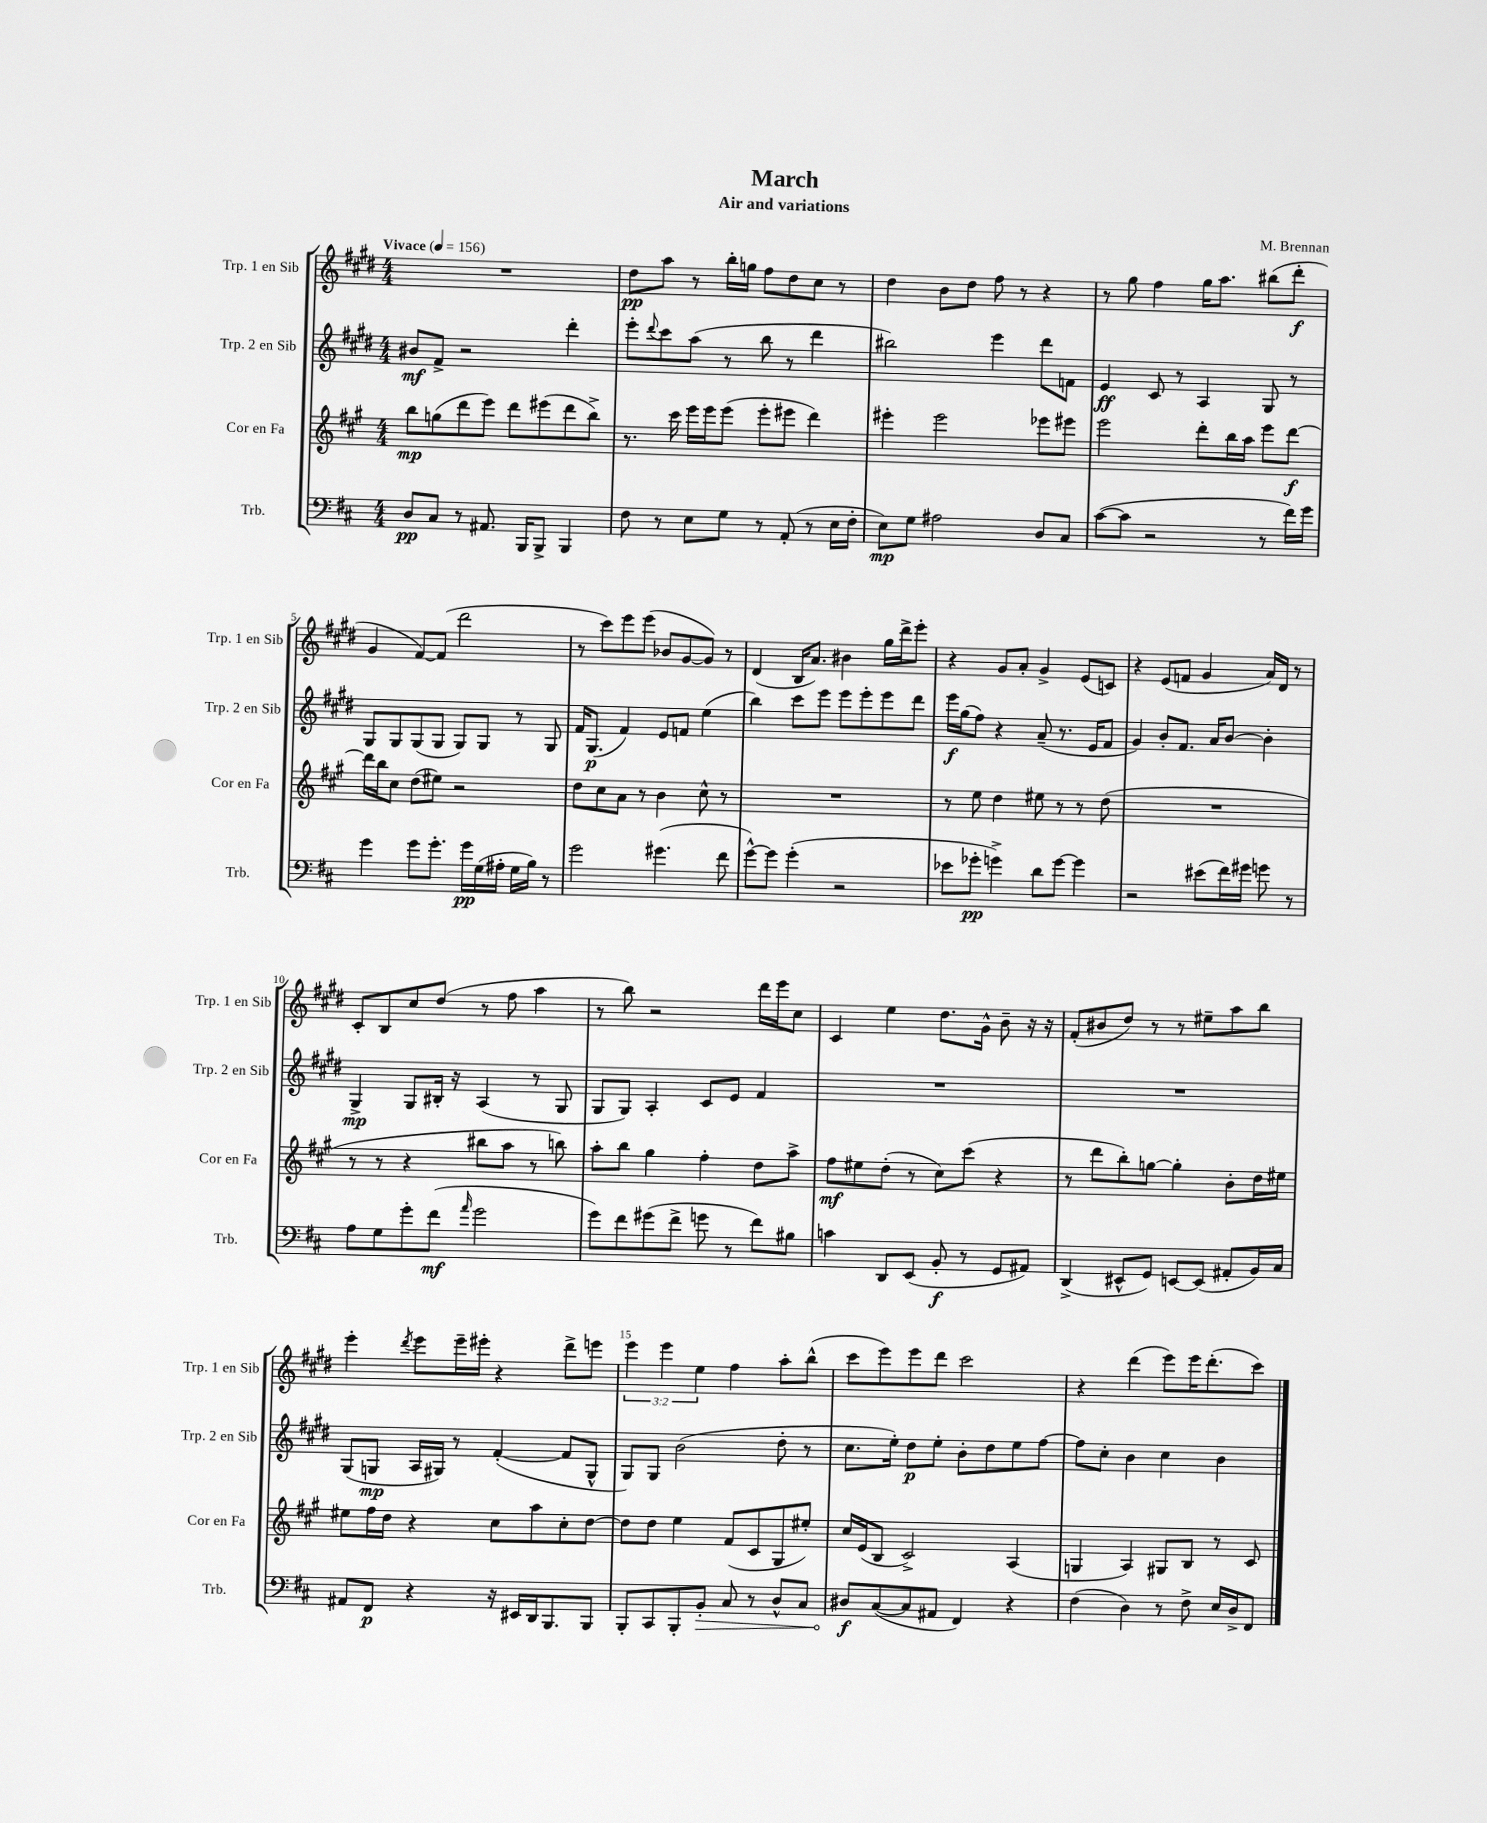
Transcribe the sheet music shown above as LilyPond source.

\header { title = "March" composer = "M. Brennan" subtitle = "Air and variations" }
<<
\new StaffGroup <<
\new Staff = "s0" \with { instrumentName = "Trp. 1 en Sib" shortInstrumentName = "Trp. 1 en Sib" } {
    \clef treble \key e \major \numericTimeSignature \time 4/4 \override Staff.TupletNumber.text = #tuplet-number::calc-fraction-text \tempo "Vivace" 4 = 156
    R1 |
    dis''8\pp a''8 r8 b''16-. g''16 fis''8 dis''8 cis''8 r8 |
    dis''4 b'8 dis''8 fis''8 r8 r4 |
    r8 gis''8 fis''4 gis''16 a''8. bis''8( dis'''8-.\f |
    gis'4 fis'8~) fis'8( dis'''2 |
    r8 cis'''8) e'''8 e'''8( bes'8 gis'8~ gis'8) r8 |
    dis'4( b16 a'8.) bis'4 gis''16 dis'''16-> e'''8-. |
    r4 gis'8 a'8-. gis'4-> e'8( c'8) |
    r4 e'8( f'8 gis'4 a'16) dis'16 r8 |
    cis'8-. b8 cis''8 dis''8( r8 fis''8 a''4 |
    r8 b''8) r2 dis'''16 e'''16 cis''8 |
    cis'4 e''4 dis''8. gis'16-^ b'8-- r16 r16 |
    fis'8-.( bis'8 dis''8) r8 r8 eis''8-- a''8 b''8 |
    e'''4-. \acciaccatura { dis'''8 } e'''8 e'''16-- eis'''16-. r4 dis'''8-> e'''8 |
    \tuplet 3/2 { e'''4 e'''4 e''4 } fis''4 a''8-. b''8-^( |
    cis'''8 e'''8) e'''8 dis'''8 cis'''2 |
    r4 dis'''4( e'''8) e'''16 dis'''8.-.( cis'''8) \bar "|." |
}
\new Staff = "s1" \with { instrumentName = "Trp. 2 en Sib" shortInstrumentName = "Trp. 2 en Sib" } {
    \clef treble \key e \major \numericTimeSignature \time 4/4
    bis'8\mf fis'8-> r2 dis'''4-. |
    e'''8-. \appoggiatura { dis'''8 } cis'''8 a''8( r8 b''8 r8 dis'''4 |
    bis''2) e'''4 dis'''8 f'8 |
    e'4\ff cis'8 r8 a4 gis8 r8 |
    gis8 gis8 gis8( gis8 gis8) gis8 r8 gis8 |
    fis'16 gis8.\p( fis'4) e'8 f'8 e''4( |
    b''4) cis'''8 e'''8 e'''8 e'''8-. e'''8 dis'''8 |
    e'''16\f gis''16( fis''8) r4 a'8--( r8. e'16 fis'8 |
    gis'4) b'8-. fis'8. a'16 b'8~ b'4-. |
    gis4->\mp gis8 bis16-. r16 a4( r8 gis8 |
    gis8 gis8) a4-. cis'8 e'8 fis'4 |
    R1 |
    R1 |
    gis8( g8\mp a16 gis16) r8 fis'4~-.( fis'8 gis8-^ |
    gis8) gis8 b'2( dis''8-. r8 |
    cis''8. e''16-.) dis''8\p e''8-. b'8-. dis''8 e''8 fis''8~ |
    fis''8 cis''8-. b'4 cis''4 b'4 \bar "|." |
}
\new Staff = "s2" \with { instrumentName = "Cor en Fa" shortInstrumentName = "Cor en Fa" } {
    \clef treble \key a \major \numericTimeSignature \time 4/4
    b''8\mp g''8( d'''8 e'''8) d'''8 eis'''8( d'''8 b''8->) |
    r8. cis'''16 e'''16 e'''16 e'''8( e'''8-. eis'''8 d'''4) |
    eis'''4-. eis'''2 ees'''8 eis'''8 |
    e'''2 d'''8-. b''16 a''16 e'''8 d'''8~\f |
    d'''16 b''16 cis''8 d''8( eis''8) r2 |
    d''8 cis''8 a'8 r8 b'4 cis''8-^ r8 |
    R1 |
    r8 e''8 d''4 eis''8 r8 r8 d''8( |
    R1 |
    r8 r8 r4 bis''8 a''8 r8 b''8) |
    a''8-. b''8 gis''4 fis''4-. d''8 a''8-> |
    fis''8\mf eis''8 d''8-.( r8 cis''8) cis'''8( r4 |
    r8 d'''8 b''8-.) g''8~ g''4-. b'8-. d''16 eis''16 |
    eis''8 fis''16 d''16 r4 cis''8 a''8 cis''8-. d''8~ |
    d''8 d''8 e''4 fis'8( cis'8 gis8 eis''8-.) |
    cis''16 e'16( b8 cis'2->) a4( |
    g4 a4) gis8 b8 r8 cis'8 \bar "|." |
}
\new Staff = "s3" \with { instrumentName = "Trb." shortInstrumentName = "Trb." } {
    \clef bass \key d \major \numericTimeSignature \time 4/4
    d8\pp cis8 r8 ais,8. b,,16 b,,8-> b,,4 |
    fis8 r8 e8 g8 r8 a,8-.( r8 e16 fis16-. |
    e8\mp) g8 ais2 d8 cis8 |
    cis'8~( cis'8 r2 r8 fis'16) g'16 |
    g'4 g'8 g'8.-. g'16\pp g16( ais16-. g16 b16) r8 |
    g'2 gis'4.( fis'8 |
    g'8~-^) g'8 g'4-.( r2 |
    ees'8 ges'8-.\pp g'4->) d'8 g'8~ g'4 |
    r2 eis'8( fis'16) gis'16 g'8 r8 |
    a8 g8 g'8-. fis'8\mf( \grace { a'16 } g'2 |
    g'8) fis'8 gis'8( fis'8-> g'8 r8 fis'8) bis8 |
    c'4 d,8 e,8( b,8-.\f r8 g,8 ais,8) |
    d,4->( eis,8-^ g,8) e,8~ e,8( ais,8-. b,16) cis16 |
    ais,8 fis,8\p r4 r16 eis,16 d,16 b,,8. b,,8 |
    b,,8-. cis,8 b,,8-. \once \override Hairpin.circled-tip = ##t b,8-.\> cis8 r8 d8-^ cis8 |
    dis8\f\! cis8~( cis8 ais,8 fis,4) r4 |
    fis4( d4) r8 fis8-> e16 d16-> fis,8 \bar "|." |
}
>>
>>
\layout { \context { \Score \override BarNumber.break-visibility = ##(#f #t #t) barNumberVisibility = #(every-nth-bar-number-visible 5) } }
